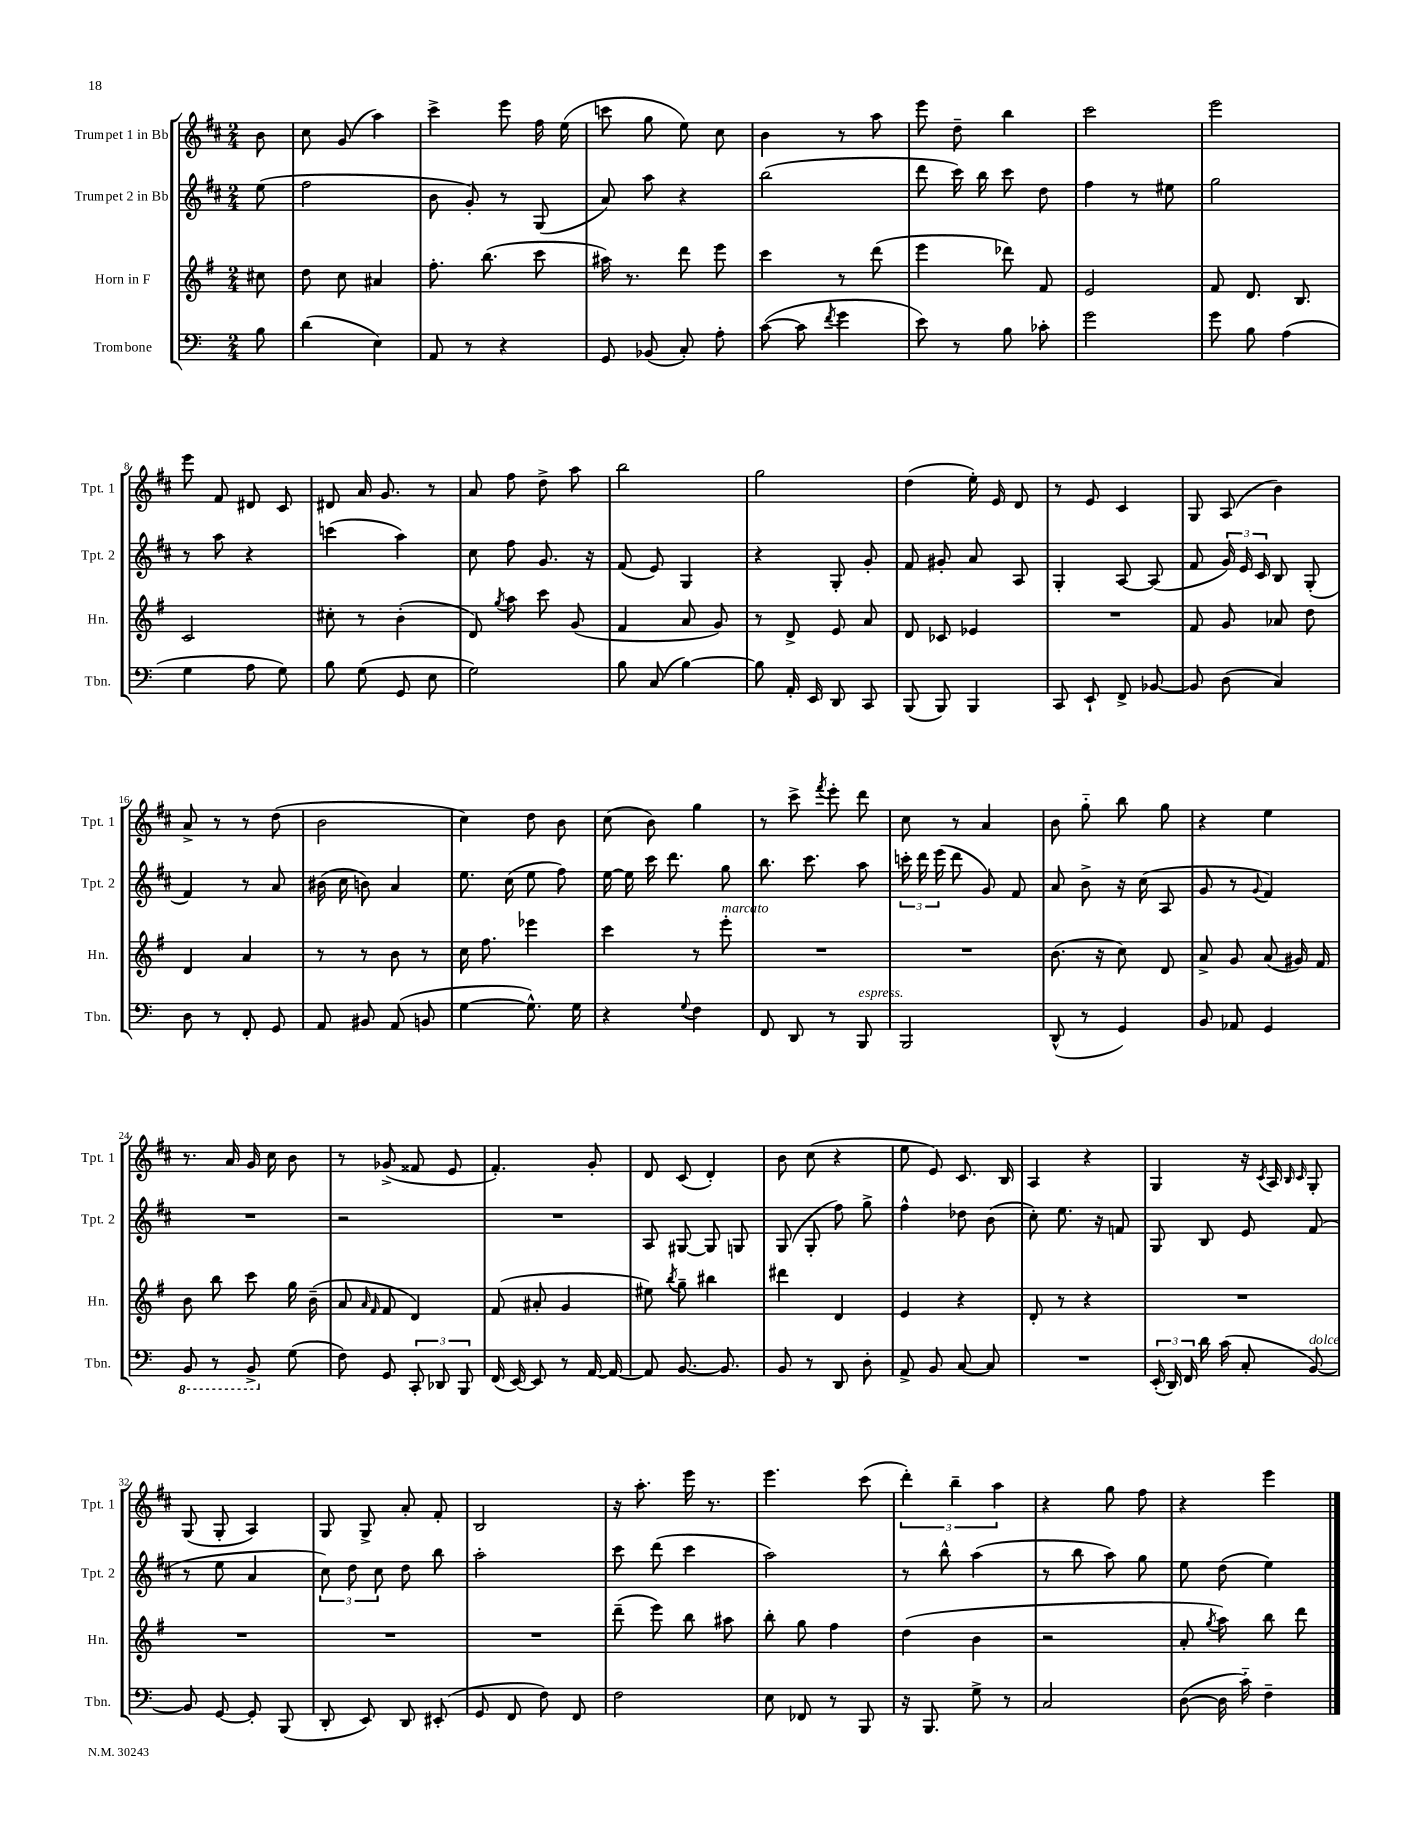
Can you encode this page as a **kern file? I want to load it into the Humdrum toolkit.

**kern	**kern	**kern	**kern
*part4	*part3	*part2	*part1
*staff4	*staff3	*staff2	*staff1
*I"Trombone	*I"Horn in F	*I"Trumpet 2 in Bb	*I"Trumpet 1 in Bb
*I'Tbn.	*I'Hn.	*I'Tpt. 2	*I'Tpt. 1
*clefF4	*clefG2	*clefG2	*clefG2
*k[]	*k[f#]	*k[f#c#]	*k[f#c#]
*M2/4	*M2/4	*M2/4	*M2/4
=	=	=	=
8B\	8cc#X\	(8ee\	8b\
=1	=1	=1	=1
(4d\	8dd\	2ff#\	8cc#\
.	8cc\	.	(8g/
4E\)	4a#X/	.	4aa\)
=2	=2	=2	=2
8AA/	8.ff#'\	8b\	4ccc#^\
8r	.	8g'/)	.
.	(8.bb\	.	.
4r	.	8r	8eee\
.	8ccc\	(8G/	16ff#\
.	.	.	(16ee\
=3	=3	=3	=3
8GG/	16aa#X\)	8a/)	8cccn\
.	8.r	.	.
(8BB-X/	.	8aa\	8gg\
8C'/)	8ddd\	4r	8ee\)
8A'\	8eee\	.	8cc#\
=4	=4	=4	=4
([8c\	4ccc\	(2bb\	4b\
8c\]	.	.	.
8qf/	.	.	.
4g\	8r	.	8r
.	(8ddd\	.	8aa\
=5	=5	=5	=5
8e\)	4eee\	8ddd\	8eee\
8r	.	16ccc#\)	8dd~\
.	.	16bb\	.
8B\	8ddd-X\)	8ccc#\	4bb\
8c-X'\	8f#/	8dd\	.
=6	=6	=6	=6
2g\	2e/	4ff#\	2ccc#\
.	.	8r	.
.	.	8ee#X\	.
=7	=7	=7	=7
8g\	8f#/	2gg\	2eee\
8B\	8.d/	.	.
(4A\	.	.	.
.	8.B/	.	.
!!LO:LB:g=z
=8	=8	=8	=8
4G\	2c/	8r	8eee\
.	.	8aa\	8f#/
8A\	.	4r	8d#X/
8G\)	.	.	8c#/
=9	=9	=9	=9
8B\	8cc#X'\	(4cccn\	8d#X/
(8G\	8r	.	16a/
.	.	.	8.g/
8GG/	(4b'\	4aa\)	.
8E\	.	.	8r
=10	=10	=10	=10
2G\)	8d/)	8cc#\	8a/
.	8qgg/	.	.
.	8aa\	8ff#\	8ff#\
.	8ccc\	8.g/	8dd^\
.	(8g/	.	8aa\
.	.	16r	.
=11	=11	=11	=11
8B\	4f#/	(8f#/	2bb\
(8C/	.	8e/)	.
[4B\)	8a/	4G/	.
.	8g/)	.	.
=12	=12	=12	=12
8B\]	8r	4r	2gg\
16AA'/	8d^/	.	.
16EE/	.	.	.
8DD/	8e/	8G'/	.
8CC/	8a/	8g'/	.
=13	=13	=13	=13
(8BBB/	8d/	8f#/	(4dd\
8BBB/)	8c-X/	8g#X'/	.
4BBB/	4e-X/	8a/	16ee'\)
.	.	.	16e/
.	.	8A/	8d/
=14	=14	=14	=14
8CC/	2r	4G'/	8r
8EE`/	.	.	8e/
8FF^/	.	[8A/	4c#/
[8BB-X/	.	(8A/]	.
=15	=15	=15	=15
8BB-/]	8f#/	8f#/	8G/
(8D\	8g/	24g/)	(8A/
.	.	24e/	.
.	.	24c#/	.
4C/)	8a-X/	8B/	4b\)
.	8dd\	(8G'/	.
!!LO:LB:g=z
=16	=16	=16	=16
8D\	4d/	4f#/)	8a^/
8r	.	.	8r
8FF'/	4a/	8r	8r
8GG/	.	8a/	(8dd\
=17	=17	=17	=17
8AA/	8r	(16b#X\	2b\
.	.	16cc#\	.
8BB#X/	8r	8bn\)	.
(8AA/	8b\	4a/	.
8BBn/	8r	.	.
=18	=18	=18	=18
[4G\	16cc\	8.ee\	4cc#\)
.	8.ff#\	.	.
.	.	(16cc#\	.
8.G^^\])	4eee-X\	8ee\	8dd\
.	.	8ff#\)	8b\
16G\	.	.	.
=19	=19	=19	=19
4r	4ccc\	[16ee\	(8cc#\
.	.	16ee\]	.
.	.	16ccc#\	8b\)
.	.	8.ddd\	.
8qqG/	.	.	.
4F\	8r	.	4gg\
!	!LO:TX:a:i:t=marcato	!	!
.	8eee'\	8gg\	.
=20	=20	=20	=20
8FF/	2r	8.bb\	8r
8DD/	.	.	8ccc#^\
.	.	8.ccc#\	.
.	.	.	8qfff#/
8r	.	.	8eee'\
!LO:TX:a:i:t=espress.	!	!	!
8BBB/	.	8aa\	8ddd\
=21	=21	=21	=21
2BBB/	2r	24cccn'\	8cc#\
.	.	24ddd\	.
.	.	(24eee\	.
.	.	8ddd\	8r
.	.	8g/)	4a/
.	.	8f#/	.
=22	=22	=22	=22
(8DD^^/	(8.b\	8a/	8b\
8r	.	8b^\	8gg\
.	16r	.	.
4GG/)	8cc\)	16r	8bb\
.	.	(16cc#\	.
.	8d/	8A/	8gg\
=23	=23	=23	=23
8BB/	8a^/	8g/	4r
8AA-X/	8g/	8r	.
.	.	8qqg/	.
4GG/	(8a/	4f#/)	4ee\
.	16g#X/)	.	.
.	16f#/	.	.
!!LO:LB:g=z
=24	=24	=24	=24
*8ba	*	*	*
8BBB/	8b\	2r	8.r
8r	8bb\	.	.
.	.	.	16a/
8BBB^/	8ccc\	.	16g/
.	.	.	16cc#\
*X8ba	*	*	*
(8G\	16gg\	.	8b\
.	(16b~\	.	.
=25	=25	=25	=25
8F\)	8a/	2r	8r
.	16qqa/	.	.
.	16qqf#/	.	.
8GG/	8f#/	.	(8g-X^/
12CC'/	4d/)	.	8f##X/
12DD-X/	.	.	.
.	.	.	8e/
12BBB/	.	.	.
=26	=26	=26	=26
(16FF/	(8f#/	2r	4.f#'/)
[16EE/)	.	.	.
8EE/]	8a#X'/	.	.
8r	4g/	.	.
[16AA/	.	.	8g'/
16AA/_	.	.	.
=27	=27	=27	=27
8AA/]	8ee#X\)	8A/	8d/
.	8qbb/	.	.
[8.BB/	8gg~\	[8G#X/	(8c#/
.	4bb#X\	8G#/]	4d'/)
8.BB/]	.	.	.
.	.	8Gn/	.
=28	=28	=28	=28
8BB/	4ddd#X\	(8G/	8b\
8r	.	8G'/	(8cc#\
8DD/	4d/	8ff#\)	4r
8D'\	.	8gg^\	.
=29	=29	=29	=29
8AA^/	4e/	4ff#^^\	8ee\
8BB/	.	.	8e/)
[8C/	4r	8dd-X\	8.c#/
8C/]	.	(8b\	.
.	.	.	16B/
=30	=30	=30	=30
2r	8d'/	8cc#'\)	4A/
.	8r	8.ee\	.
.	4r	.	4r
.	.	16r	.
.	.	8fn/	.
=31	=31	=31	=31
(24EE'/	2r	8G/	4G/
24DD/)	.	.	.
24FF/	.	.	.
16d\	.	8B/	.
(16c\	.	.	.
8C'/	.	8e/	16r
.	.	.	8qc#/
.	.	.	16A/
.	.	.	16qqB/
.	.	.	16qqc#/
!LO:TX:a:i:t=dolce	!	!	!
[8BB/)	.	(8f#/	8G'/
!!LO:LB:g=z
=32	=32	=32	=32
8BB/]	2r	8r	(8G/
[8GG/	.	8ee\	8G'/
8GG'/]	.	4a/	4A/)
(8BBB/	.	.	.
=33	=33	=33	=33
8DD'/	2r	12cc#\)	8G/
.	.	12dd\	.
8EE/)	.	.	8G^/
.	.	12cc#\	.
8DD/	.	8dd\	8a'/
(8EE#X'/	.	8bb\	8f#'/
=34	=34	=34	=34
8GG/	2r	2aa'\	2B/
8FF/	.	.	.
8F\)	.	.	.
8FF/	.	.	.
=35	=35	=35	=35
2F\	(8ddd~\	8ccc#\	16r
.	.	.	8.aa'\
.	8eee\)	(8ddd\	.
.	8bb\	4ccc#\	16eee\
.	.	.	8.r
.	8aa#X\	.	.
=36	=36	=36	=36
8E\	8bb'\	2aa\)	4.eee\
8FF-X/	8gg\	.	.
8r	4ff#\	.	.
8BBB/	.	.	(8ccc#\
=37	=37	=37	=37
16r	(4dd\	8r	6ddd'\)
8.BBB/	.	.	.
.	.	8bb^^\	.
.	.	.	6bb~\
8G^\	4b\	(4aa\	.
.	.	.	6aa\
8r	.	.	.
=38	=38	=38	=38
2C/	2r	8r	4r
.	.	8bb\	.
.	.	8aa\)	8gg\
.	.	8gg\	8ff#\
=39	=39	=39	=39
([8D\	8a'/	8ee\	4r
.	8qgg/	.	.
16D\]	8aa\)	(8dd\	.
16c\)	.	.	.
4F~\	8bb\	4ee\)	4eee\
.	8ddd\	.	.
==	==	==	==
*-	*-	*-	*-
